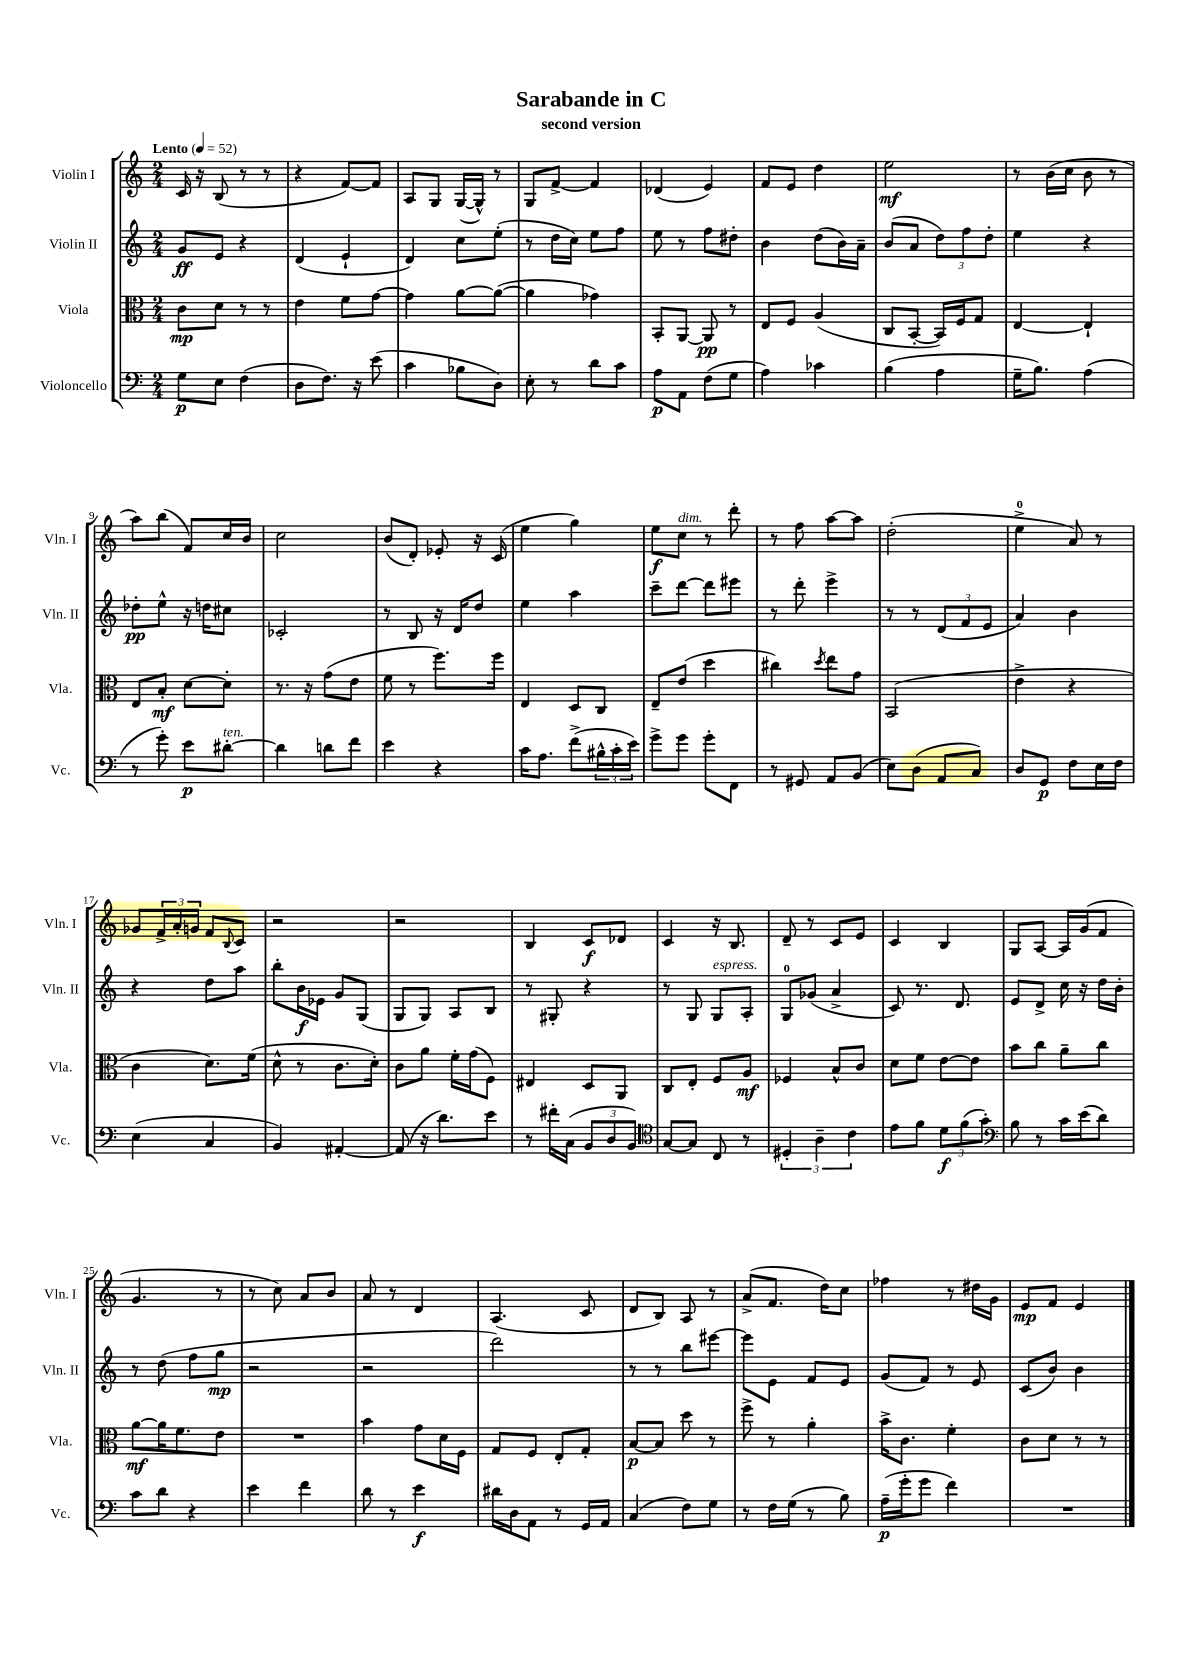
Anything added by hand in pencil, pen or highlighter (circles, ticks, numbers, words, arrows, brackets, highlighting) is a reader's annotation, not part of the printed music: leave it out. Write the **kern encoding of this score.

**kern	**kern	**kern	**kern
*staff4	*staff3	*staff2	*staff1
*clefF4	*clefC3	*clefG2	*clefG2
*k[]	*k[]	*k[]	*k[]
*M2/4	*M2/4	*M2/4	*M2/4
*MM52	*MM52	*MM52	*MM52
8G\L	8c\L	8g/L	16c/
.	.	.	16r
8E\J	8d\J	8e/J	(8B/
(4F\	8r	4r	8r
.	8r	.	8r
=	=	=	=
8D\L	4e\	(4d/	4r
8.F\J)	.	.	.
.	8f\L	4e`/	[8f/L)
16r	.	.	.
(8e\	[8g\J	.	8f/]J
=	=	=	=
4c\	4g\]	4d/)	8A/L
.	.	.	8G/J
8B-\L	[8a\L	8cc\L	([16G/LL
.	.	.	16G^^/]JJ)
8D\J)	(8a\_J	(8ee'\J	8r
=	=	=	=
8E'\	4a\]	8r	8G/L
8r	.	16dd\LL	[8f^/J
.	.	16cc\JJ)	.
8d\L	4g-\)	8ee\L	4f/]
8c\J	.	8ff\J	.
=	=	=	=
8A\L	8BB'/L	8ee\	(4d-/
8AA\J	[8AA/J	8r	.
(8F\L	8AA/]	8ff\L	4e/)
8G\J	8r	8dd#'\J	.
=	=	=	=
4A\)	8E/L	4b\	8f/L
.	8F/J	.	8e/J
4c-\	(4A/	(8dd\L	4dd\
.	.	16b\L)	.
.	.	16a~\JJ	.
=	=	=	=
(4B\	8C/L	(8b/L	2ee\
.	[8BB'/J	8a/J	.
4A\	16BB/]LL)	12dd\L)	.
.	16F/J	.	.
.	.	12ff\	.
.	8G/J	.	.
.	.	12dd'\J	.
=	=	=	=
16G~\LK	[4E/	4ee\	8r
8.B\J)	.	.	.
.	.	.	(16b\LL
.	.	.	16cc\JJ
(4A\	4E`/]	4r	8b\
.	.	.	8r
=	=	=	=
8r	8E/L	8dd-'\L	8aa\L)
8g'\)	8B'/J	8ee^^\J	(8bb\J
8e\L	[8d\L	16r	8f/L)
.	.	16dd\LK	.
[8d#'\J	8d'\]J	8cc#\J	16cc/L
.	.	.	16b/JJ
=	=	=	=
4d#\]	8.r	2c-'/	2cc\
.	16r	.	.
8d\L	(8g\L	.	.
8f\J	8e\J	.	.
=	=	=	=
4e\	8f\	8r	(8b/L
.	8r	8B/	8d'/J)
4r	8.ff\L)	16r	8e-'/
.	.	16d/LK	.
.	.	8dd/J	16r
.	16ff\Jk	.	(16c/
=	=	=	=
16c\LK	4E/	4ee\	4ee\
8.A\J	.	.	.
(8f^\L	8D/L	4aa\	4gg\)
24B#^^\L	8C/J	.	.
24c'\	.	.	.
24e\JJ)	.	.	.
=	=	=	=
8g^\L	8E~/L	8ccc~\L	8ee\L
8g\J	(8e/J	[8ddd\J	8cc\J
8g'\L	4dd\	8ddd\]L	8r
8FF\J	.	8eee#\J	8ddd'\
=	=	=	=
8r	4cc#\)	8r	8r
8GG#/	.	8ddd'\	8ff\
.	8qdd/	.	.
8AA/L	8ee\L	4eee^\	[8aa\L
(8BB/J	8g\J	.	8aa\]J
=	=	=	=
8E\L)	(2BB/	8r	(2dd'\
(8D\J	.	8r	.
8AA/L	.	(12d/L	.
.	.	12f/	.
8C/J)	.	.	.
.	.	12e/J	.
=	=	=	=
8D/L	4e^\	4a/)	4ee^\
8GG/J	.	.	.
8F\L	4r	4b\	8a/)
16E\L	.	.	8r
16F\JJ	.	.	.
=	=	=	=
(4E\	4c\	4r	8g-/L
.	.	.	24f^/L
.	.	.	24a'/
.	.	.	24g/JJ
4C/	8.d\L)	8dd\L	8f/L
.	.	.	8qqB/
.	.	8aa\J	8c/J
.	(16f\Jk	.	.
=	=	=	=
4BB/)	8d^^\	8bb'\L	2r
.	8r	16b\L	.
.	.	16e-\JJ	.
[4AA#'/	8.c\L	8g/L	.
.	.	(8G/J	.
.	16d'\Jk)	.	.
=	=	=	=
(8AA#/]	8c\L	8G/L	2r
16r	8a\J	8G/J)	.
8.d\L)	.	.	.
.	16f'\LL	8A/L	.
.	(16g\J	.	.
8e\J	8F\J)	8B/J	.
=	=	=	=
8r	4E#/	8r	4B/
16f#'\LL	.	8G#'/	.
(16C\JJ	.	.	.
12BB/L	8D/L	4r	8c/L
12D/	.	.	.
.	8AA/J	.	8d-/J
12BB/J)	.	.	.
=	=	=	=
*clefC4	*	*	*
[8G/L	8C/L	8r	4c/
8G/]J	8E'/J	8G/	.
8C/	8F/L	8G/L	16r
.	.	.	8.B/
8r	8A/J	8A'/J	.
=	=	=	=
6D#'/	4F-/	8G/L	8d~/
.	.	(8g-/J	8r
6A~\	.	.	.
.	8B^^/L	4a^/	8c/L
6c\	.	.	.
.	8c/J	.	8e/J
=	=	=	=
8e\L	8d\L	8c/)	4c/
8f\J	8f\J	8.r	.
12d\L	[8e\L	.	4B/
.	.	8.d/	.
(12f\	.	.	.
.	8e\]J	.	.
12g'\J)	.	.	.
=	=	=	=
*clefF4	*	*	*
8B\	8b\L	8e/L	8G/L
8r	8cc\J	8d^/J	[8A/J
16c\LL	8a~\L	16cc\	16A/]LL
(16e\J	.	16r	(16g/J
8d\J)	8cc\J	16dd\LL	8f/J
.	.	16b'\JJ	.
=	=	=	=
8c\L	[8a\L	8r	4.g/
8d\J	16a\]K	(8dd\	.
.	8.f\	.	.
4r	.	8ff\L	.
.	8e\J	8gg\J	8r
=	=	=	=
4e\	2r	2r	8r
.	.	.	8cc\)
4f\	.	.	8a/L
.	.	.	8b/J
=	=	=	=
8d\	4b\	2r	8a/
8r	.	.	8r
4e\	8g\L	.	4d/
.	16d\L	.	.
.	16F\JJ	.	.
=	=	=	=
16d#\LL	8G/L	2ddd\)	(4.A/
16D\J	.	.	.
8AA\J	8F/J	.	.
8r	8E'/L	.	.
16GG/LL	8G'/J	.	8c/
16AA/JJ	.	.	.
=	=	=	=
(4C/	[8B/L	8r	8d/L
.	8B/]J	8r	8B/J)
8F\L)	8dd\	8bb\L	8A/
8G\J	8r	[8eee#\J	8r
=	=	=	=
8r	8ff^\	8eee#\]L	(8a^/L
16F\LL	8r	8e\J	8.f/J
(16G\JJ	.	.	.
8r	4a'\	8f/L	.
.	.	.	16dd\LK)
8B\)	.	8e/J	8cc\J
=	=	=	=
(16A~\LL	16b^\LK	(8g/L	4ff-\
16g'\J	8.c\J	.	.
8g\J	.	8f/J)	.
4f\)	4f'\	8r	8r
.	.	8e/	16dd#\LL
.	.	.	16g\JJ
=	=	=	=
2r	8c\L	(8c/L	8e/L
.	8d\J	8b/J)	8f/J
.	8r	4b\	4e/
.	8r	.	.
==	==	==	==
*-	*-	*-	*-
